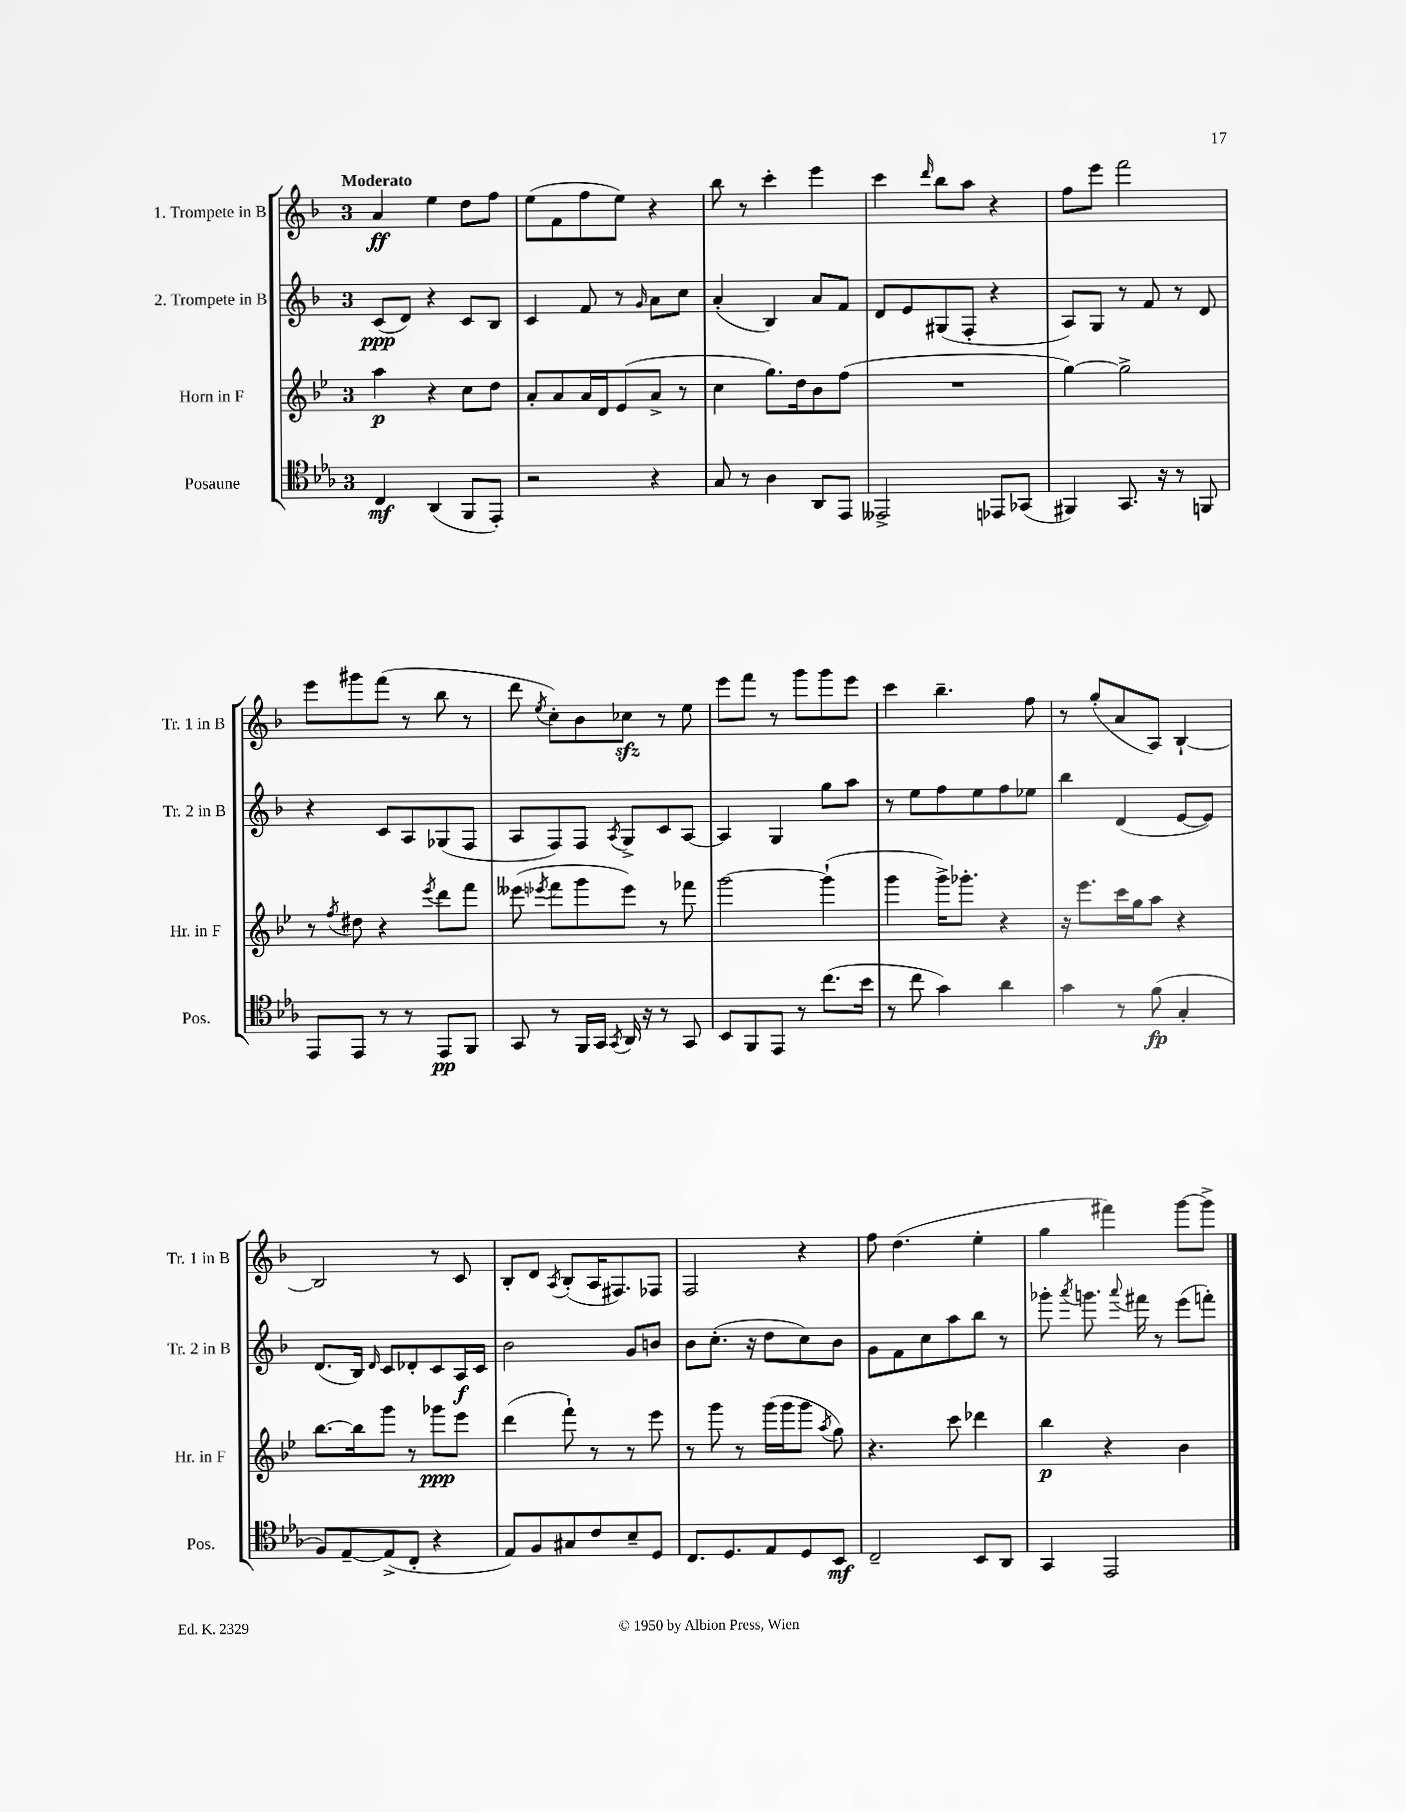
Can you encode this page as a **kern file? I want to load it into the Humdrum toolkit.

**kern	**kern	**kern	**kern
*staff4	*staff3	*staff2	*staff1
*clefC4	*clefG2	*clefG2	*clefG2
*k[b-e-a-]	*k[b-e-]	*k[b-]	*k[b-]
*M3/4	*M3/4	*M3/4	*M3/4
4C	4aa	(8c	4a
.	.	8d)	.
(4AA-	4r	4r	4ee
8FF	8cc	8c	8dd
8EE-')	8dd	8B-	8ff
=	=	=	=
2r	8a'	4c	(8ee
.	8a	.	8f
.	16a	8f	8ff
.	16d	.	.
.	(8e-	8r	8ee)
.	.	16qqg	.
4r	8a^	8a	4r
.	8r	8cc	.
=	=	=	=
8G	4cc	(4a'	8bb-
8r	.	.	8r
4A-	8.gg)	4B-)	4ccc'
.	16dd	.	.
8AA-	8b-	8a	4eee
8EE-	(8ff	8f	.
=	=	=	=
2EE--^	2.r	8d	4ccc
.	.	8e	.
.	.	.	16qqddd
.	.	(8G#	8bb-
.	.	8F'	8aa
8EE-	.	4r	4r
(8GG-	.	.	.
=	=	=	=
4FF#)	[4gg)	8A)	8ff
.	.	8G	8eee
8.GG	2gg^]	8r	2fff
.	.	8f	.
16r	.	.	.
8r	.	8r	.
8FF	.	8d	.
=	=	=	=
8EE-	8r	4r	8eee
.	8qff	.	.
8EE-	8dd#	.	8ggg#
8r	4r	8c	(8fff
8r	.	8A	8r
.	8qeee-	.	.
8EE-	8ddd	(8G-	8bb-
8FF	8fff	8F	8r
=	=	=	=
8GG	(8eee--	8A	8ddd
.	8qeee-	.	8qee
8r	8fff	8F)	8cc')
16FF	8ggg	8F	8b-
16GG	.	.	.
8qGG	.	8qA	.
16AA-	8eee-)	8G^	8cc-
16r	.	.	.
8r	8r	8c	8r
8GG	8fff-	[8A	8ee
=	=	=	=
8BB-	[2ggg	4A]	8eee
8FF	.	.	8fff
8EE-	.	4G	8r
8r	.	.	8ggg
(8.cc	(4ggg`]	8gg	8ggg
.	.	8aa	8eee
16b-	.	.	.
=	=	=	=
8r	4ggg	8r	4ccc
8cc	.	8ee	.
4g)	16ggg^)	8ff	4.bb-~
.	8.ggg-'	.	.
.	.	8ee	.
4a-	4r	8ff	.
.	.	8ee-	8ff
=	=	=	=
4g	16r	4bb-	8r
.	8.eee-	.	.
.	.	.	(8gg'
8r	16ccc	(4d	8a
.	16gg	.	.
(8f	8aa	.	8A)
4G'	4r	[8e	[4B-`
.	.	8e])	.
=	=	=	=
8F)	[8.bb-	(8.d	2B-]
[8E-~	.	.	.
.	16bb-]	16B-)	.
.	.	16qqd	.
(8E-^]	8ggg	8c	.
8C'	8r	8d-'	.
4r	8ggg-	8c	8r
.	8eee-	16A	8c
.	.	16c	.
=	=	=	=
8E-)	(4ddd	2b-	8B-'
8F	.	.	8d
.	.	.	8qA
8G#	8fff`)	.	(8B-'
8c	8r	.	16A
.	.	.	8.F#)
8B-~	8r	8g	.
8D	8eee-	8b	8F-
=	=	=	=
8.C	8r	8b-	2F
.	8ggg	(8.cc'	.
8.D	.	.	.
.	8r	.	.
.	.	16r	.
8E-	(16ggg	8dd	.
.	16ggg	.	.
8D	8ggg	8cc)	4r
.	8qaa	.	.
8BB-	8gg)	8b-	.
=	=	=	=
2C~	4.r	8g	8ff
.	.	8f	(4.dd
.	.	8cc	.
.	8ccc	8aa	.
8BB-	4ddd-	8bb-	4ee'
8AA-	.	8r	.
=	=	=	=
4GG	4bb-	8ggg-'	4gg
.	.	8qaaa	.
.	.	8.ggg	.
2EE-	4r	.	4fff#)
.	.	8qqaaa	.
.	.	16fff#	.
.	.	8r	.
.	4b-	(8eee	[8ggg
.	.	8fff')	8ggg^]
==	==	==	==
*-	*-	*-	*-
